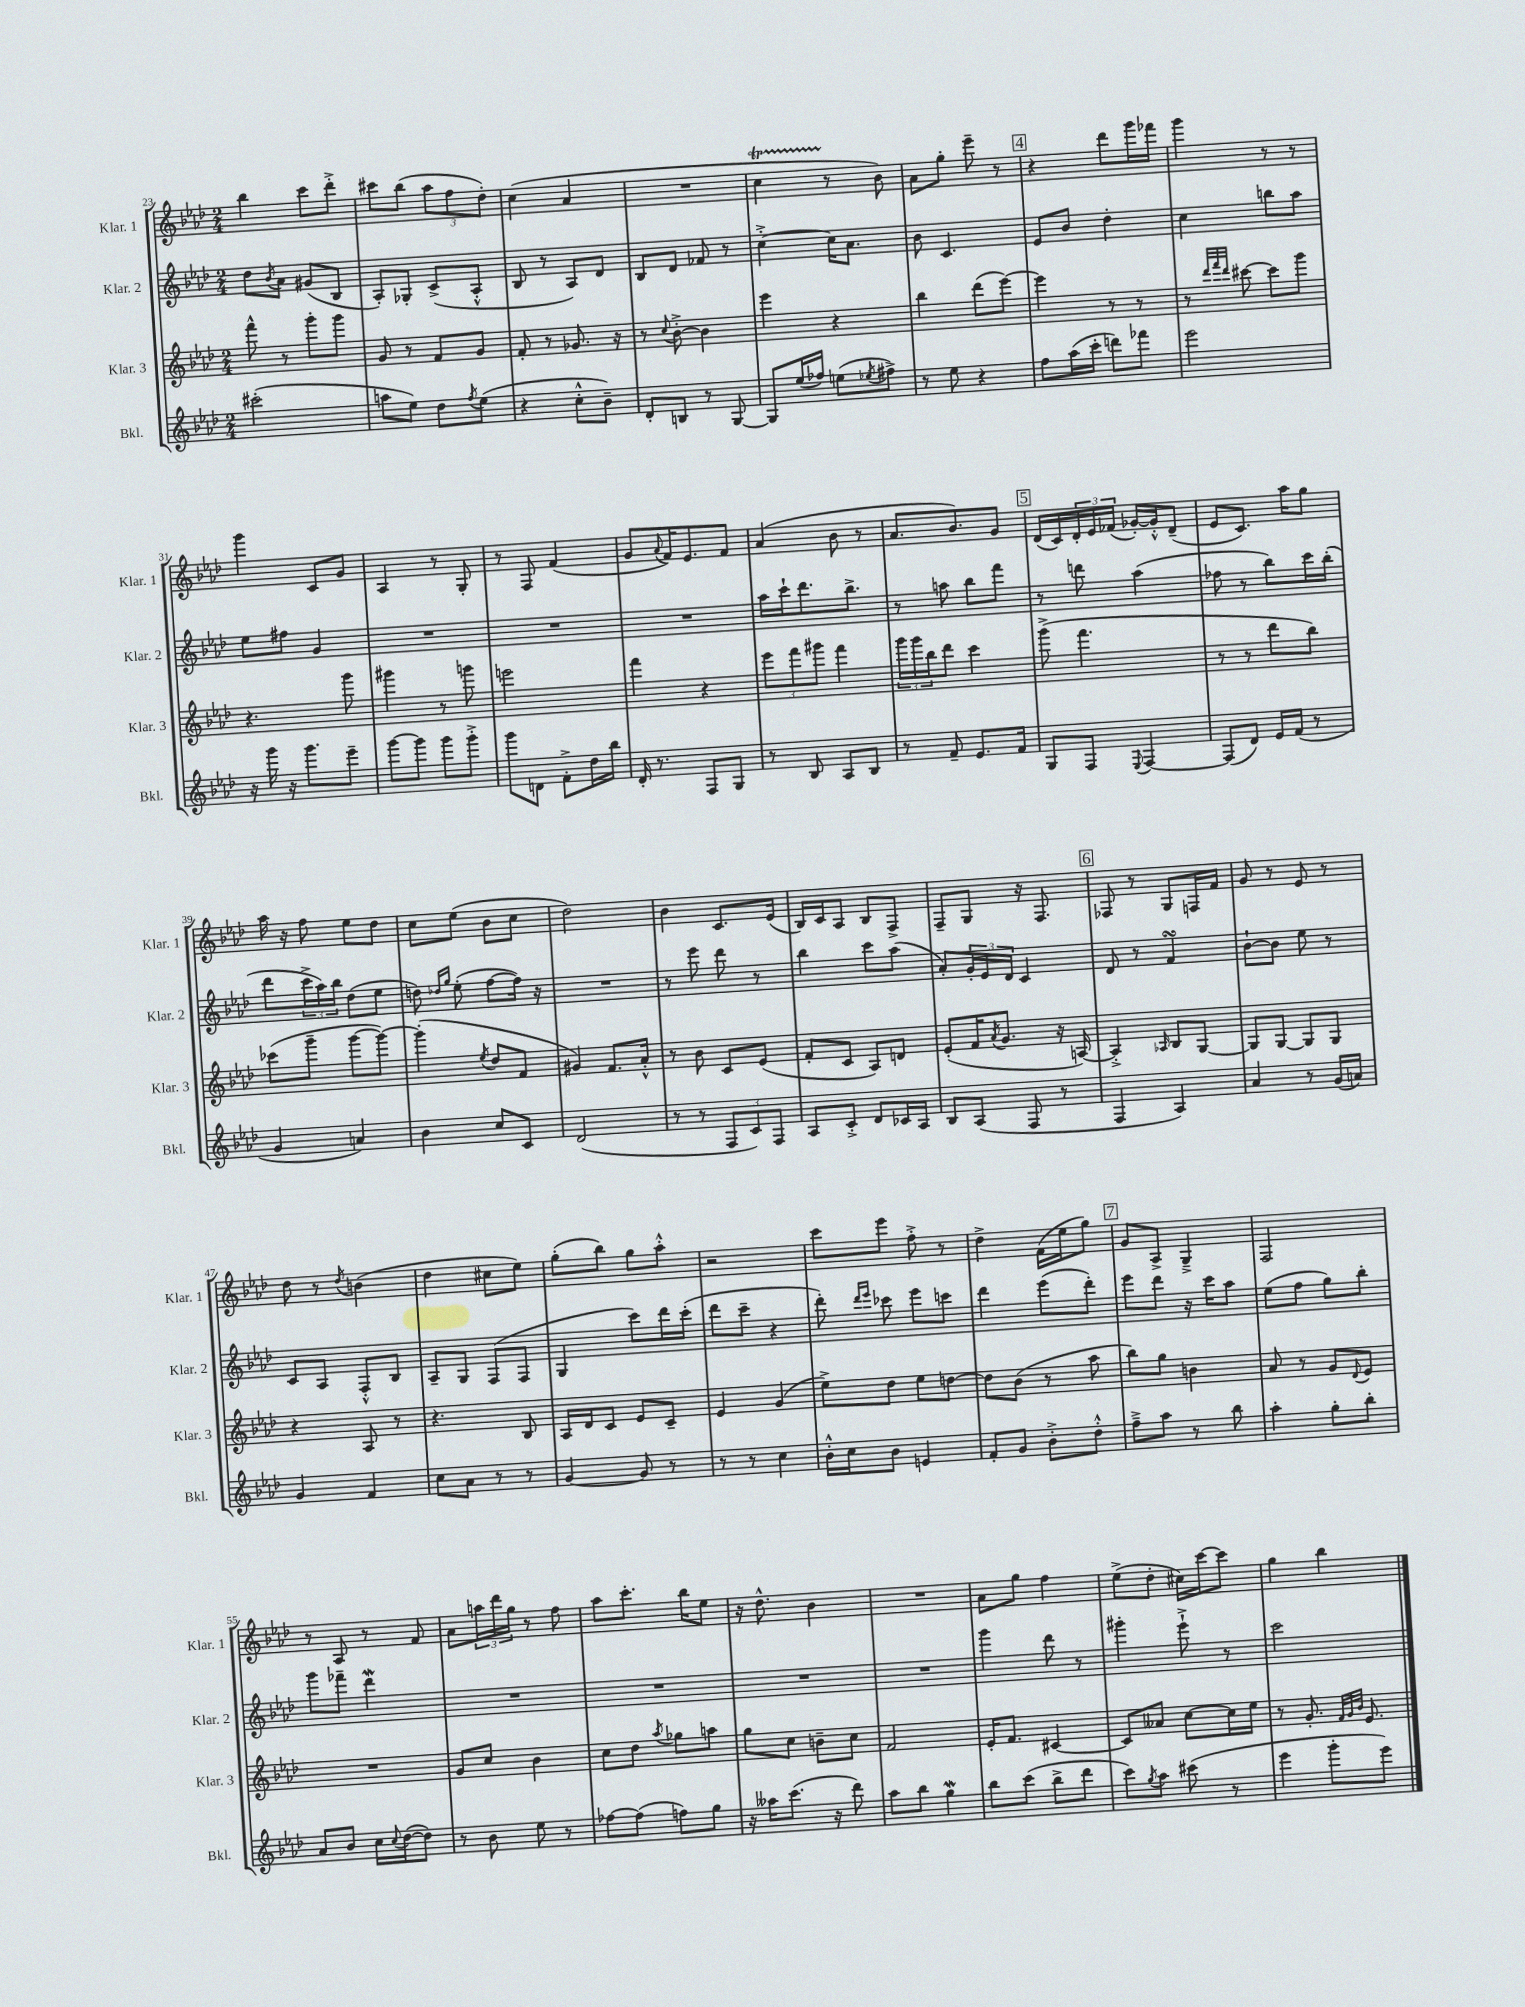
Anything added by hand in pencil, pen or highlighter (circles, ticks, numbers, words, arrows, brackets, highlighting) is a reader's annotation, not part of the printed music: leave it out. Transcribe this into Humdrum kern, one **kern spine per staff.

**kern	**kern	**kern	**kern
*part4	*part3	*part2	*part1
*staff4	*staff3	*staff2	*staff1
*I"Bkl.	*I"Klar. 3	*I"Klar. 2	*I"Klar. 1
*I'Bkl.	*I'Klar. 3	*I'Klar. 2	*I'Klar. 1
*clefG2	*clefG2	*clefG2	*clefG2
*k[b-e-a-d-]	*k[b-e-a-d-]	*k[b-e-a-d-]	*k[b-e-a-d-]
*M2/4	*M2/4	*M2/4	*M2/4
=23	=23	=23	=23
(2ccc#X'\	8fff^^\	8dd-\L	4bb-\
.	.	8qb-/	.
.	8r	8a-\J	.
.	8ggg'\L	(8g#X/L	8ccc\L
.	8ggg\J	8B-/J	8ddd-'^\J
=24	=24	=24	=24
8aan\L	8g/	8A-'/L)	8ccc#X\L
8ee-\J)	8r	8G-X'/J	(8bb-\J
8dd-\L	8f/L	(8c^/L	12aa-\L
.	.	.	12ff\
8qff/	.	.	.
(8ee-\J	8g/J	8A-'^^/J	.
.	.	.	12dd-'\J)
=25	=25	=25	=25
4r	8f'/	8B-/	(4cc\
.	8r	8r	.
8cc'^^\L	8.g-X/	8A-/L)	4a-/
8b-~\J)	.	8d-/J	.
.	16r	.	.
=26	=26	=26	=26
8d-'/L	8r	8B-/L	2r
.	8qqcc/	.	.
8Bn/J	[8b-'^\	8d-/J	.
8r	4b-\]	8f-X/	.
[8G/	.	8r	.
=27	=27	=27	=27
8G/L]	4eee-\	[4cc'^\	4cct\
(16ee-/L	.	.	.
16ff-X/JJ)	.	.	.
(8een\L	4r	16cc\KL]	8r
.	.	8.a-\J	.
8qee-X/	.	.	.
8ff#X^\J)	.	.	8b-\)
=28	=28	=28	=28
8r	4bb-\	8b-\	8a-\L
8ee-\	.	4.c/	8gg'\J
4r	(8ddd-\L	.	8eee-~\
.	[8eee-\J)	.	8r
!!LO:REH:place=s1:t=4
=29	=29	=29	=29
8ff\L	4eee-\]	8e-/L	4r
(16aa-\L	.	8b-/J	.
16ccc'\JJ	.	.	.
8dddn\L)	8r	4dd-'\	8ddd-\L
8fff-X\J	8r	.	16ggg\L
.	.	.	16fff-X\JJ
=30	=30	=30	=30
2eee-\	8r	4cc\	4ggg\
.	32qqddd-/LLL	.	.
.	32qqfff/	.	.
.	32qqddd-/JJJ	.	.
.	[8ccc#X\	.	.
.	8ccc#\L]	8bbn\L	8r
.	8ggg\J	8aa-\J	8r
!!LO:LB:g=z
=31	=31	=31	=31
16r	4.r	8ee-\L	4ggg\
16ggg\	.	.	.
16r	.	8ff#X\J	.
8.ggg\L	.	.	.
.	.	4g/	8c/L
8eee-~\J	8ggg\	.	8g/J
=32	=32	=32	=32
[8ggg\L	4ggg#X\	2r	4A-/
8ggg\J]	.	.	.
8ggg\L	8r	.	8r
8ggg'^\J	8gggn\	.	8G'/
=33	=33	=33	=33
8ggg\L	2eeen\	2r	8r
8dn\J	.	.	8F/
8f'^\L	.	.	(4f/
16dd-\L	.	.	.
16bb-\JJ	.	.	.
=34	=34	=34	=34
16d-'/	4fff\	2r	8g/L
8.r	.	.	.
.	.	.	8qqa-/
.	.	.	16f/K)
.	.	.	8.e-/
8F/L	4r	.	.
8G/J	.	.	8f/J
=35	=35	=35	=35
8r	12eee-\L	16aa-\LL	(4a-/
.	.	16ccc`\J	.
.	12fff\	.	.
8B-/	.	8.ddd-\	.
.	12ggg#X\J	.	.
8A-/L	4fff\	.	8b-\
.	.	8.bb-^\J	.
8B-/J	.	.	8r
=36	=36	=36	=36
8r	24ggg\LL	8r	8.a-/L
.	24ggg\	.	.
.	24bb-\J	.	.
8f~/	8ddd-\J	8aan\	.
.	.	.	8.b-/)
8.e-/L	4ccc\	8bb-\L	.
.	.	8fff\J	8g/J
16f/Jk	.	.	.
!!LO:REH:place=s1:t=5
=37	=37	=37	=37
8G/L	(8ggg^\	8r	(16d-/LL
.	.	.	16c/)
8F/J	4.fff\	8dddn\	24d-'/
.	.	.	24e-/
.	.	.	(24f-X/JJ
8qqE-/	.	.	.
[4F/	.	(4aa-\	[16g-X'/LL)
.	.	.	16g-'^^/J]
.	.	.	(8d-~/J
=38	=38	=38	=38
(8F/L]	8r	8ff-X\	8e-/L
8d-/J)	8r	8r	8.c/J)
16e-/LL	8ddd-\L	8bb-\L)	.
(16f/JJ	.	.	16aa-\KL
8r	8bb-\J)	16ccc\L	8gg\J
.	.	(16bb-'\JJ	.
!!LO:LB:g=z
=39	=39	=39	=39
4g/	(8ccc-X\L	8ddd-\L	16aa-\
.	.	.	16r
.	8ggg~\J	24ccc^\L	8ff\
.	.	24aa-\)	.
.	.	24bb-\JJ	.
4an/)	[8ggg\L	(8dd-\L	8ee-\L
.	8ggg\J_)	8ee-\J	8dd-\J
=40	=40	=40	=40
4b-\	(4ggg'\]	8ddn\)	8cc\L
.	.	16qqdd-X/LL	.
.	.	16qqgg/JJ	.
.	.	(8ee-'\	(8ee-\J
.	8qee-/	.	.
8cc/L	8dd-/L	[8ff\L	8b-\L
8c/J	8f/J	16ff\Jk])	8cc\J
.	.	16r	.
=41	=41	=41	=41
(2d-/	4g#X/)	2r	2dd-\)
.	8.f/L	.	.
.	16a-'^^/Jk	.	.
=42	=42	=42	=42
8r	8r	8r	4b-\
8r	8b-\	8eee-\	.
12F/L	8c/L	8ddd-\	8.c/L
12c/)	.	.	.
.	(8e-/J	8r	.
12F/J	.	.	.
.	.	.	(16e-/Jk
=43	=43	=43	=43
8A-/L	8f'/L	4bb-\	16B-/LL)
.	.	.	16c/J
8c'^/J	8c/J	.	8A-/J
8d-/L	8A-/L)	8ccc\L	8B-/L
16c-X/L	8dn/J	(8aa-\J	8F^/J
16A-/JJ	.	.	.
=44	=44	=44	=44
8B-/L	(8e-'/L	8a-'/L)	8F~/L
(8A-/J	16f/K	24g'/L	8G/J
.	.	24e-/	.
.	8qa-/	.	.
.	8.g/J	.	.
.	.	24d-/JJ	.
8F/	.	4c/	16r
.	.	.	8.F/
8r	16r	.	.
.	[16An/)	.	.
!!LO:REH:place=s1:t=6
=45	=45	=45	=45
4F/	4A'^/]	8d-/	8F-X/
.	.	8r	8r
.	16qqA-X/	.	.
4A-/)	8B-/L	4fsSSS/	8G/L
.	[8G/J	.	16Fn/L
.	.	.	16f/JJ
=46	=46	=46	=46
4a-/	8G/L]	[8b-`\L	8g/
.	[8G/J	8b-\J]	8r
8r	8G/L]	8ee-\	8e-/
(16g/LL	8G/J	8r	8r
16an/JJ)	.	.	.
!!LO:LB:g=z
=47	=47	=47	=47
4g/	4r	8c/L	8dd-\
.	.	8A-/J	8r
.	.	.	8qdd-/
4f/	8A-/	8F'^^/L	(4bn\
.	8r	8B-/J	.
=48	=48	=48	=48
8cc\L	4.r	8A-~/L	4dd-\
8a-\J	.	8G/J	.
8r	.	(8F/L	8cc#X\L
8r	8B-/	8F/J	8ee-\J)
=49	=49	=49	=49
[4g/	16A-/LL	4G/	(8gg'\L
.	16d-/J	.	.
.	8c/J	.	8bb-\J)
8g/]	8e-/L	8ccc\L)	8gg\L
8r	8c~/J	16ddd-\L	8aa-'^^\J
.	.	(16ccc'\JJ	.
=50	=50	=50	=50
8r	4e-/	8ddd-\L	2r
8r	.	8ccc~\J	.
4cc\	(4g/	4r	.
=51	=51	=51	=51
16b-'^^\LL	8ee-^\L)	8ddd-'\)	8ccc\L
16cc\J	.	.	.
.	.	16qqddd-/LL	.
.	.	16qqeee-/JJ	.
8b-\J	8dd-\J	8ccc-X\	8eee-\J
4en/	8ee-\L	8eee-\L	8ff'^\
.	[8ddn\J	8cccn\J	8r
=52	=52	=52	=52
8f'/L	8dd\L]	4ddd-\	4dd-^\
8g/J	(8b-\J	.	.
8b-'^\L	8r	(8eee-\L	(16f\LL
.	.	.	16ee-\J
8dd-'^^\J	8aa-\	8ddd-'\J)	8gg\J)
!!LO:REH:place=s1:t=7
=53	=53	=53	=53
8ff~^\L	8bb-\L)	8eee-\L	8g/L
8aa-\J	8gg\J	8ddd-\J	8A-^/J
8r	4bn\	16r	4G~^/
.	.	16ccc\KL	.
8bb-\	.	8aa-\J	.
=54	=54	=54	=54
4aa-'\	8a-/	(8ee-\L	2F/
.	8r	8ff\J	.
8gg'\L	8g/L	8gg\L)	.
.	8qqd-/	.	.
8bb-'\J	8e-/J	8bb-'\J	.
!!LO:LB:g=z
=55	=55	=55	=55
8a-/L	2r	8ggg\L	8r
8b-/J	.	8fff-X~\J	8A-/
16cc\LL	.	4ddd-w\	8r
8qqcc/	.	.	.
([16dd-\J	.	.	.
8dd-\J])	.	.	8f/
=56	=56	=56	=56
8r	8g/L	2r	8a-\L
8b-\	8cc/J	.	24aan\L
.	.	.	24ddd-\
.	.	.	24gg\JJ
8ee-\	4b-\	.	8r
8r	.	.	8ff\
=57	=57	=57	=57
[8ff-X\L	8cc\L	2r	8aa-\L
(8ff-\J]	8dd-\J	.	8.ccc'\J
.	8qaa-/	.	.
8ffn\L)	8gg-X\L	.	.
.	.	.	16bb-\KL
8gg\J	8aan\J	.	8ee-\J
=58	=58	=58	=58
16r	8gg\L	2r	16r
16aa--X\KL	.	.	8.dd-^^\
(8.ccc\J	8cc\J	.	.
.	8bn~\L	.	4b-\
16r	.	.	.
8ddd-\)	8cc\J	.	.
=59	=59	=59	=59
8aa-\L	2f/	2r	2r
8bb-\J	.	.	.
4ggW\	.	.	.
=60	=60	=60	=60
8bb-\L	16e-'/KL	4ggg\	8a-\L
.	8.f/J	.	.
(8ccc\J	.	.	8gg\J
8bb-^\L	[4c#X/	8ddd-\	4ff\
8ddd-\J	.	8r	.
=61	=61	=61	=61
8ccc\L)	8c#/L]	4ggg#X'\	(8ee-^\L
8qgg/	.	.	.
8aa-\J	8a--X/J	.	8dd-'\J
(8ccc#X\	[8cc\L	8eee-`^\	16cc#X\LL)
.	.	.	[16ccc\J
8r	16cc\L]	8r	8ccc\J]
.	16ee-\JJ	.	.
=62	=62	=62	=62
4eee-\	8r	2ccc\	4gg\
.	8.g'/	.	.
8ggg'\L	.	.	4bb-\
.	32qqf/LLL	.	.
.	32qqg/	.	.
.	32qqb-/JJJ	.	.
.	8.e-/	.	.
8eee-\J)	.	.	.
==	==	==	==
*-	*-	*-	*-
